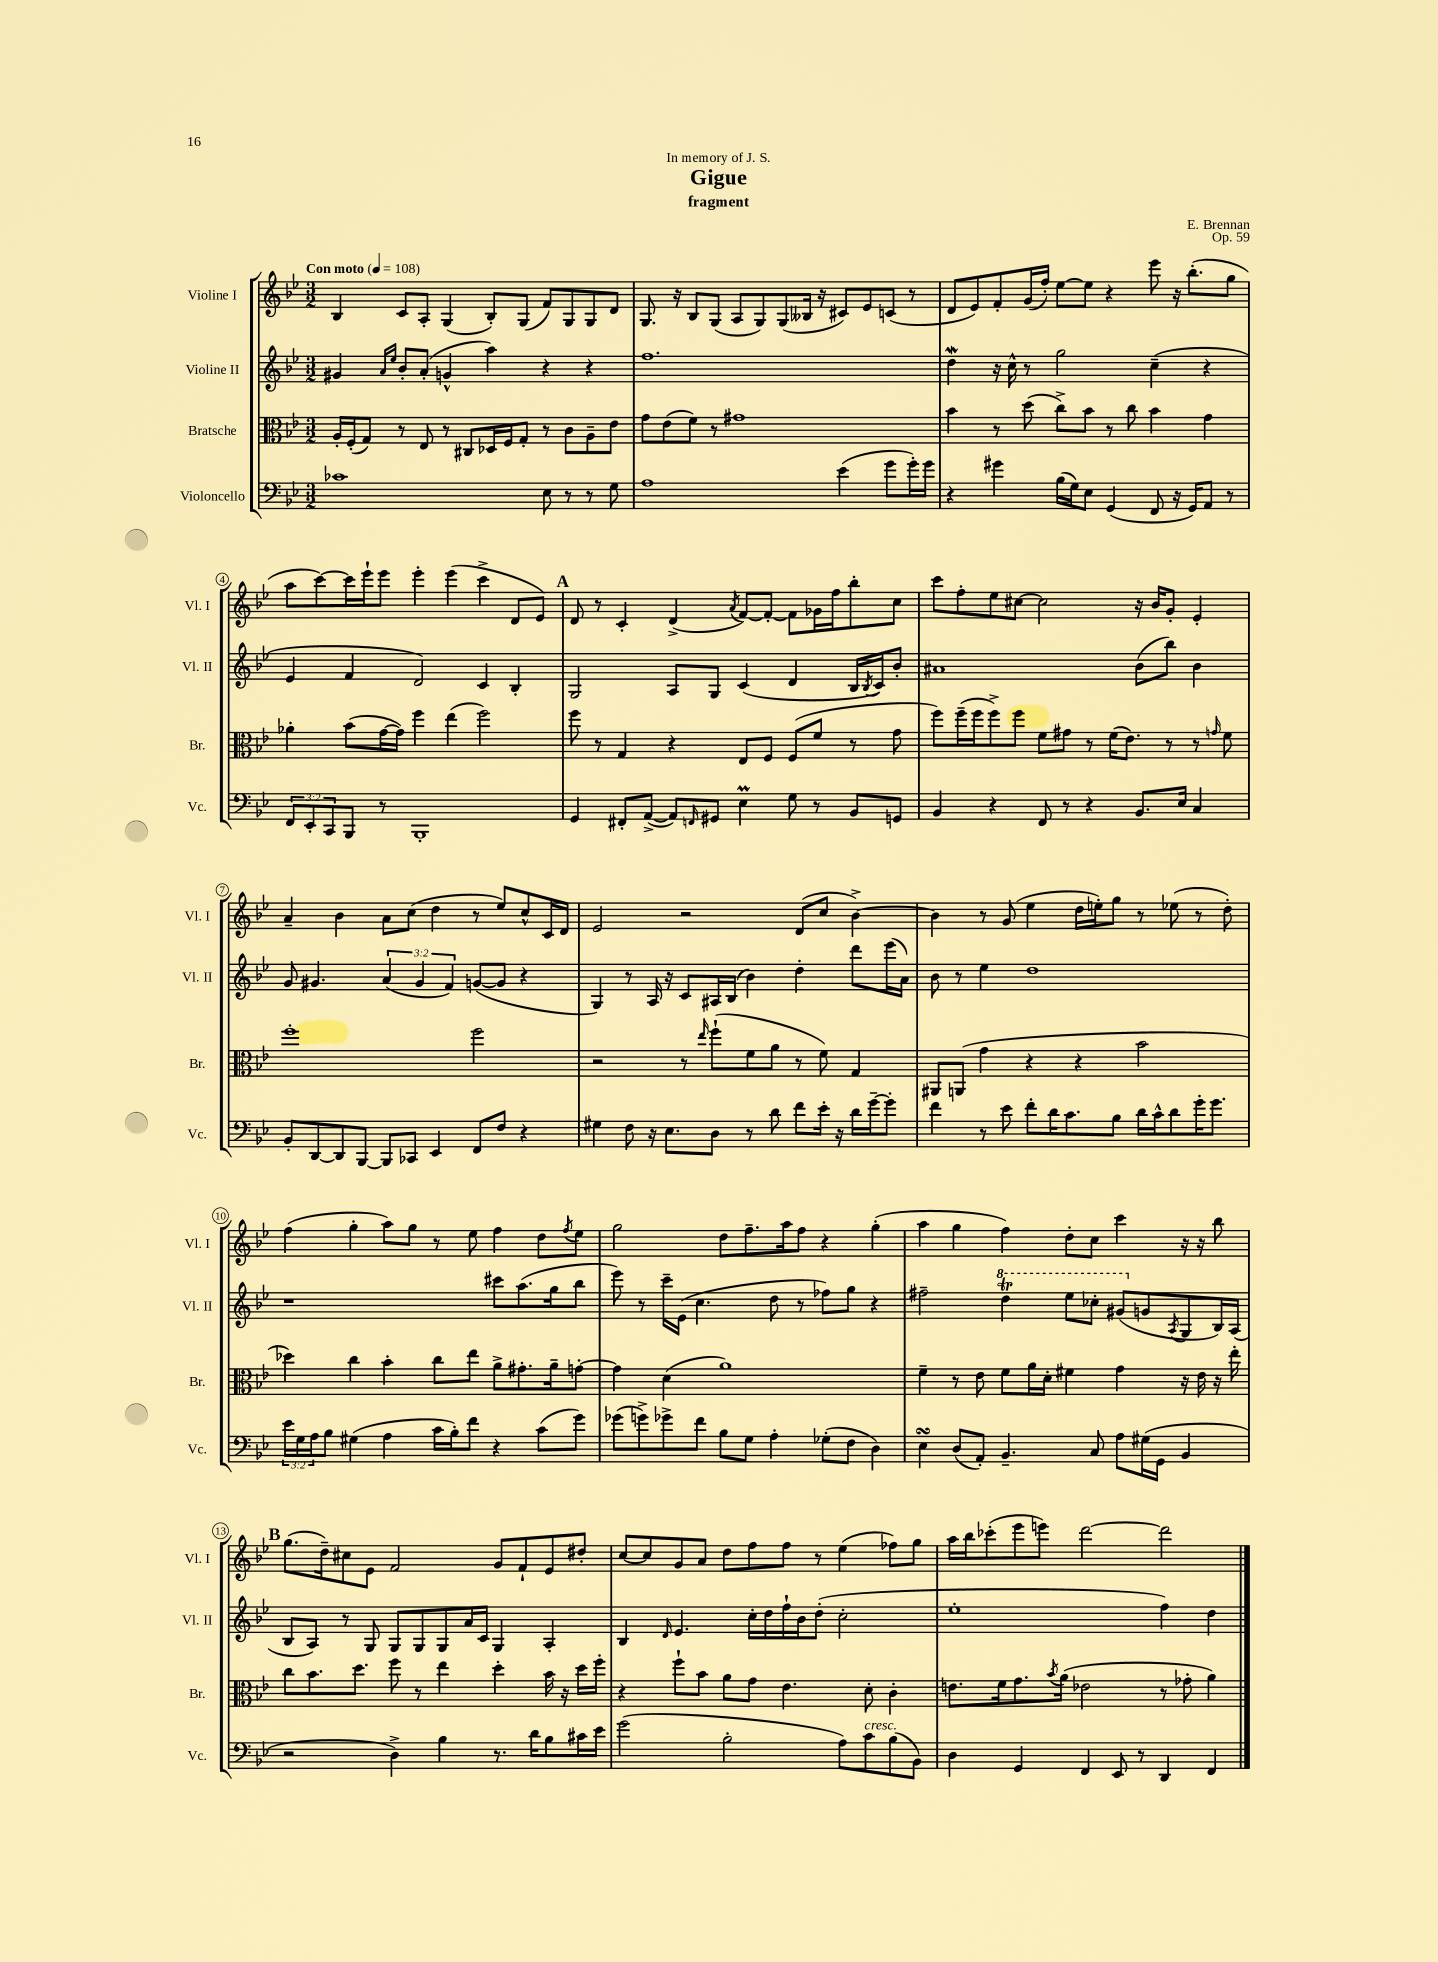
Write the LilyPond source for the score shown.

\header { title = "Gigue" composer = "E. Brennan" subtitle = "fragment" dedication = "In memory of J. S." opus = "Op. 59" }
<<
\new StaffGroup <<
\new Staff = "s0" \with { instrumentName = "Violine I" shortInstrumentName = "Vl. I" } {
    \clef treble \key bes \major \numericTimeSignature \time 3/2 \tempo "Con moto" 4 = 108
    bes4 c'8 a8-. g4( bes8-.) g8( f'8) g8 g8 d'8 |
    g8. r16 bes8 g8( a8 g8) g8( beses16 r16 cis'8) ees'8 c'8( r8 |
    d'8 ees'8) f'8-. g'16( f''16-.) ees''8~ ees''8 r4 ees'''8 r16 bes''8.-.( g''8 |
    a''8 c'''8~) c'''16 ees'''16-! ees'''8 ees'''4-. ees'''4( c'''4-> d'8 ees'8) |
    \mark \markup { \bold "A" } d'8 r8 c'4-. d'4->( \acciaccatura { a'8 } f'8~) f'8~-. f'8 ges'16 f''16 bes''8-. c''8 |
    c'''8 f''8-. ees''8 cis''8~ cis''2 r16 bes'16 g'8-. ees'4-. |
    a'4-- bes'4 a'8 c''8( d''4 r8 ees''8) c''8-^ c'16 d'16 |
    ees'2 r2 d'8( c''8 bes'4~->) |
    bes'4 r8 g'8( ees''4 d''16 e''16-.) g''8 r8 ees''8( r8 d''8-.) |
    f''4( g''4-. a''8) g''8 r8 ees''8 f''4 d''8 \acciaccatura { f''8 } ees''8 |
    g''2 d''8 f''8.-- a''16 f''8 r4 g''4-.( |
    a''4 g''4 f''4) d''8-. c''8 c'''4 r16 r16 bes''8 |
    \mark \markup { \bold "B" } g''8.( d''16--) cis''8 ees'8 f'2 g'8 f'8-! ees'8 dis''8-. |
    c''8~ c''8 g'8 a'8 d''8 f''8 f''8 r8 ees''4( fes''8) g''8 |
    a''16 bes''16 ces'''8-.( ees'''8 e'''8) d'''2~ d'''2 \bar "|." |
}
\new Staff = "s1" \with { instrumentName = "Violine II" shortInstrumentName = "Vl. II" } {
    \clef treble \key bes \major \numericTimeSignature \time 3/2 \override Staff.TupletNumber.text = #tuplet-number::calc-fraction-text
    gis'4 \grace { a'16 ees''16 } bes'8-. a'8-.( g'4-^ a''4) r4 r4 |
    f''1. |
    d''4\mordent r16 c''16-^ r8 g''2 c''4--( r4 |
    ees'4 f'4 d'2) c'4 bes4-. |
    \mark \markup { \bold "A" } g2 a8 g8 c'4( d'4 bes16 \acciaccatura { bes8 } c'16) bes'8-. |
    ais'1 bes'8( bes''8) bes'4 |
    g'8 gis'4. \tuplet 3/2 { a'4( gis'4 f'4) } g'8~( g'8 r4 |
    g4) r8 a16 r16 c'8 ais16 bes16( bes'4) d''4-. d'''8 ees'''16( a'16) |
    bes'8 r8 ees''4 d''1 |
    r1 cis'''8 a''8.( g''16 bes''8 |
    ees'''8) r8 c'''16-- ees'16( c''4. d''8 r8 fes''8) g''8 r4 |
    fis''2-- \ottava #1 d'''4\trill ees'''8 ces'''8-. gis''8( \ottava #0 g'!8 \acciaccatura { a8 } g8 bes16) a16( |
    \mark \markup { \bold "B" } bes8 a8) r8 g8 g8 g8 g8 a'16 c'16 g4 a4-. |
    bes4 \grace { d'16 } ees'4. c''16-. d''16 f''16-! bes'16 d''8-.( c''2-. |
    ees''1-. f''4) d''4 \bar "|." |
}
\new Staff = "s2" \with { instrumentName = "Bratsche" shortInstrumentName = "Br." } {
    \clef alto \key bes \major \numericTimeSignature \time 3/2
    a16-. f16-.( g8) r8 ees8 r8 cis8 des16 f16 g8-. r8 c'8 a8-- ees'8 |
    g'8 ees'8( f'8) r8 gis'1 |
    bes'4 r8 d''8( c''8->) bes'8 r8 c''8 bes'4 g'4 |
    aes'4-. bes'8( g'16~ g'16) f''4 ees''4( f''2) |
    \mark \markup { \bold "A" } f''8 r8 g4 r4 ees8 f8 f8( f'8 r8 g'8 |
    f''8) f''16--( f''16 f''8->) f''8 f'8 gis'8 r8 f'16( ees'8.) r8 r8 \grace { g'16 } f'8 |
    f''1-. f''2 |
    r2 r8 \grace { ees''16 } f''8-!( f'8 a'8 r8 f'8) g4 |
    ais,8 a,8( g'4 r4 r4 bes'2 |
    des''4) c''4 bes'4-. c''8 ees''8 a'8-> gis'8.-. a'16-- g'8~-. |
    g'4 d'4( a'1) |
    f'4-- r8 ees'8 f'8 a'16 d'16-. fis'4 g'4 r16 ees'16 r16 ees''16-. |
    \mark \markup { \bold "B" } c''8 bes'8. d''8. f''8 r8 ees''4 d''4-. bes'16 r16 d''16 f''16-. |
    r4 f''8-! bes'8 a'8 g'8 ees'4. d'8-. c'4-. |
    e'8. f'16 g'8. \acciaccatura { bes'8 } a'16( ees'2 r8 ges'8-. a'4) \bar "|." |
}
\new Staff = "s3" \with { instrumentName = "Violoncello" shortInstrumentName = "Vc." } {
    \clef bass \key bes \major \numericTimeSignature \time 3/2 \override Staff.TupletNumber.text = #tuplet-number::calc-fraction-text
    ces'1 ees8 r8 r8 g8 |
    a1 ees'4( g'8 g'16-.) g'16 |
    r4 gis'4 bes16( g16) ees8 g,4( f,8 r16 g,16) a,8 r8 |
    \tuplet 3/2 { f,8 ees,8-. c,8 } bes,,8 r8 bes,,1-. |
    \mark \markup { \bold "A" } g,4 fis,8-. a,8~->( a,8) \grace { f,16 } gis,8 ees4\prall g8 r8 bes,8 g,8 |
    bes,4 r4 f,8 r8 r4 bes,8. ees16 c4 |
    bes,8-. d,8~ d,8 bes,,8~ bes,,8 ces,8 ees,4 f,8 f8 r4 |
    gis4 f8 r16 ees8. d8 r8 d'8 f'8 ees'16-. r16 d'16 g'16~-- g'8-. |
    f'4 r8 ees'8 f'8-. d'16 c'8. bes8 d'16 c'16-^ d'8 g'16-. g'8. |
    \tuplet 3/2 { ees'16 g16 a16 } bes8 gis4( a4 c'16 bes16-.) f'8 r4 c'8( g'8) |
    ges'8( g'8->) ges'8-> f'8 bes8 g8 a4-. ges8-.( f8 d4) |
    ees4\turn d8( a,8-.) bes,4.-- c8 a8 gis16( g,16 bes,4 |
    \mark \markup { \bold "B" } r2 d4->) bes4 r8. d'16 bes8 cis'16 ees'16 |
    g'2( bes2-. a8) c'8^\markup { \italic "cresc." } bes8( bes,8) |
    d4 g,4 f,4 ees,8 r8 d,4 f,4 \bar "|." |
}
>>
>>
\layout { \context { \Score \override BarNumber.stencil = #(make-stencil-circler 0.1 0.3 ly:text-interface::print) } }
